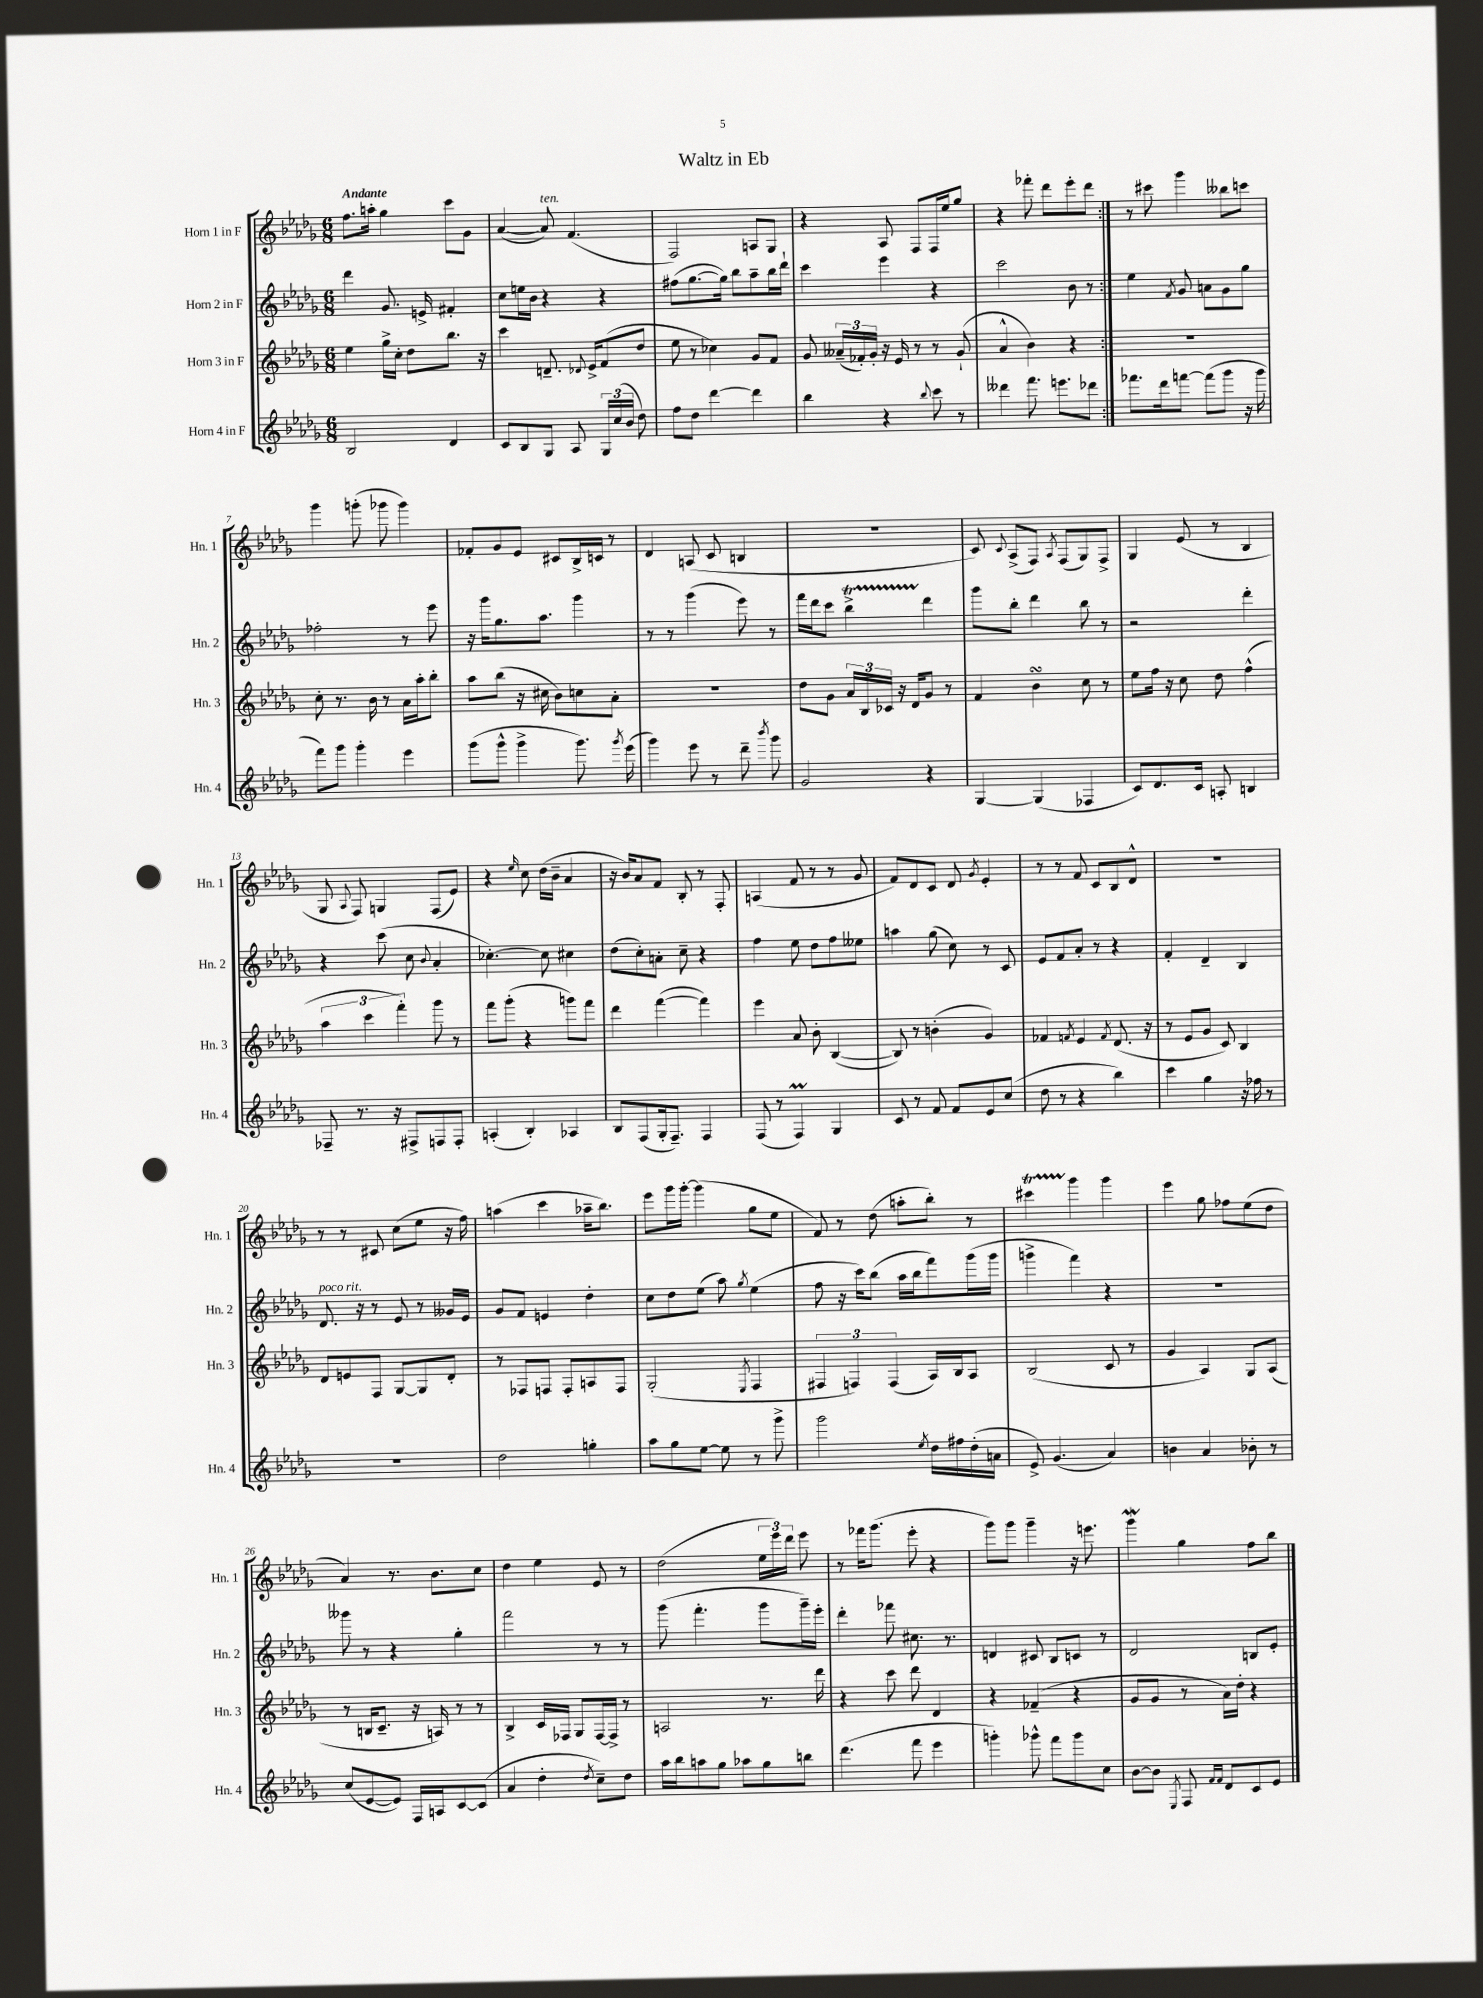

**kern	**kern	**kern	**kern
*staff4	*staff3	*staff2	*staff1
*clefG2	*clefG2	*clefG2	*clefG2
*k[b-e-a-d-g-]	*k[b-e-a-d-g-]	*k[b-e-a-d-g-]	*k[b-e-a-d-g-]
*M6/8	*M6/8	*M6/8	*M6/8
2B-/	4ee-\	4ddd-\	8.ff\L
.	.	.	16aa'\Jk
.	16gg-^\LL	8.g-/	4gg-\
.	16cc'\JJ	.	.
.	8dd-\L	.	.
.	.	16e^/	.
4d-/	8.bb-\J	4f#'/	8ccc\L
.	.	.	8g-\J
.	16r	.	.
=	=	=	=
8c/L	4ccc\	8cc\L	([4a-/
8B-/	.	16ee\L	.
.	.	16b-\JJ	.
8G-/J	8.d~/	4r	8a-/])
8A-/	.	.	(4.f/
.	8qqd-/	.	.
.	16e-^/LK	.	.
24G-/LL	(8f/	4r	.
(24cc/	.	.	.
24b-/JJ	.	.	.
8dd-\)	8dd-/J	.	.
=	=	=	=
8ff\L	8ee-\	(8ff#\L	2F/)
8dd-\J	8r	[8.gg-\	.
[4ddd-\	4cc-\)	.	.
.	.	16gg-\]Jk)	.
.	.	8bb-\L	.
4ddd-\]	8g-/L	8aa-~\	8A/L
.	8f/J	16bb-\L	8G-/J
.	.	16ddd-`\JJ	.
=	=	=	=
4bb-\	8g-/	4ccc\	4r
.	(24a--~/LL	.	.
.	24f-'/)	.	.
.	24g-'/JJ	.	.
4r	16r	4eee-\	8A-/
.	16e-/	.	.
.	8r	.	8F/L
8qqbb-/	.	.	.
8ccc\	8r	4r	16F/L
.	.	.	16ee-/J
8r	(8g-`/	.	8gg-/J
=	=	=	=
4ddd--\	4a-^^/	2ccc\	4r
8.fff\	4b-\)	.	8fff-'\
.	.	.	8ddd-\L
8.eee\L	.	.	.
.	4r	8b-\	8eee-'\
8ddd-\J	.	8r	8ddd-\J
=:|!	=:|!	=:|!	=:|!
8.fff-\L	2.r	4ee-\	8r
.	.	.	8ccc#\
16ddd-\k	.	.	.
.	.	8qf/	.
[8fff\J	.	8g-/	4ggg-\
(8fff\]L	.	8a\L	.
8ggg-\J	.	8g-\	8bb--\L
16r	.	8gg-\J	8ccc\J
16ggg-\	.	.	.
=	=	=	=
8fff\L)	8cc'\	2ff-'\	4ggg-\
8ggg-\J	8.r	.	.
4ggg-'\	.	.	(8ggg'\
.	16b-\	.	.
.	8r	.	8ggg-\
4eee-\	16a-\LL	8r	4ggg-\)
.	16aa-'\J	.	.
.	8bb-'\J	8eee-\	.
=	=	=	=
(8ggg-\L	8aa-\L	16r	8f-'/L
.	.	16ggg-\LK	.
8ggg-^^\J	(8bb-\J	8.gg-\	8g-/
4ggg-^\	16r	.	8e-/J
.	16cc#\	8.aa-\J	.
.	8b-\L)	.	8c#/L
8.ggg-\)	8cc\	4ggg-\	16B-^/L
.	.	.	16c/JJ
.	8a-'\J	.	8r
8qggg-/	.	.	.
(16eee-\	.	.	.
=	=	=	=
4ggg-\)	2.r	8r	4d-/
.	.	8r	.
8eee-\	.	(4ggg-\	(8A/
8r	.	.	8c/
8ddd-~\	.	8eee-\)	4B/
8qbbb-/	.	.	.
8ggg-\	.	8r	.
=	=	=	=
2g-/	8dd-\L	16fff\LL	2.r
.	.	16ddd-\J	.
.	8g-\J	8ccc\J	.
.	24a-/LL	4bb-^\	.
.	24B-/	.	.
.	24c-/JJ	.	.
.	16r	.	.
.	16d-/LK	.	.
4r	8g-/J	4ddd-\	.
.	8r	.	.
=	=	=	=
[4G-/	4f/	8ggg-\L	8c/)
.	.	.	8qqc/
.	.	8bb-'\J	(8A-^/L
(4G-/]	4b-\	4ddd-\	8F/J)
.	.	.	8qA-/
.	.	.	(8F/L
4F-/	8cc\	8bb-\	8G-/)
.	8r	8r	8F^/J
=	=	=	=
8c/L)	8ee-\L	2r	4G-/
8.d-/	16ff\Jk	.	.
.	16r	.	.
.	8cc\	.	(8e-/
16c/Jk	.	.	.
8A'/	8dd-\	.	8r
4B/	(4ff^^\	4ddd-'\	4B-/
=	=	=	=
8F-~/	6aa-\	4r	8G-/
.	.	.	8qqA-/
8.r	.	.	8F/)
.	6ccc\	.	.
.	.	(8ccc\	4G/
16r	.	.	.
.	6fff'\)	.	.
8F#^/L	.	8cc\	.
.	.	8qqb-/	.
8F/	8ggg-\	4a-'/	(8F/L
8F'/J	8r	.	8e-/J)
=	=	=	=
(4A'/	8fff\L	[4.cc-'\)	4r
.	(8ggg-'\J	.	.
.	.	.	16qqee-/
4B-'/)	4r	.	8cc\
.	.	8cc-\]	(16dd-\LL
.	.	.	16b-~\JJ
4A-/	8ggg\L)	4cc#\	4a-/
.	8fff\J	.	.
=	=	=	=
8B-/L	4ddd-\	(8dd-\L	16r
.	.	.	16b-/LK)
(8F/	.	8cc'\)	8a-/
16G-'/k	([4fff\	8a'\J	8f/J
8.F~/J)	.	.	.
.	.	8cc~\	8B-'/
4F/	4fff\])	4r	8r
.	.	.	8F'/
=	=	=	=
(8F/	4eee-\	4ff\	(4A/
8r	.	.	.
4F/)	8a-/	8ee-\	8f/
.	8b-'\	8dd-\L	8r
4G-/	([4B-/	8ff\	8r
.	.	8ee--\J	8g-/
=	=	=	=
8c/	8B-/])	4aa\	8f/L)
8r	8r	.	8d-/
8f/	(4b'\	(8gg-\	8c/J
8f/L	.	8cc\)	8d-/
.	.	.	8qg-/
8e-/	4g-/)	8r	4e-'/
(8cc/J	.	8c/	.
=	=	=	=
8dd-\	4f-/	8e-/L	8r
8r	.	8f/	8r
.	8qf/	.	.
4r	4e-/	8a-'/J	8f/
.	.	8r	8c/L
.	8qf/	.	.
4bb-\)	(8.d-/	4r	8B-/
.	.	.	8d-^^/J
.	16r	.	.
=	=	=	=
4ccc\	8r	4f'/	2.r
.	8e-/L	.	.
4gg-\	8g-/J	4d-~/	.
.	8c/)	.	.
16r	4B-/	4B-/	.
16ff-\	.	.	.
8r	.	.	.
=	=	=	=
2.r	8d-/L	8.d-/	8r
.	8e/	.	8r
.	.	16r	.
.	8F/J	8r	8c#/
.	[8G-/L	8e-/	(8cc\L
.	8G-/]	8r	8ee-\J
.	8d-'/J	16g--/LL	16r
.	.	16e-/JJ	16ff\)
=	=	=	=
2dd-\	8r	8g-/L	(4aa\
.	8F-/L	8f/J	.
.	8F/J	4e/	4ccc\
.	8F'/L	.	.
4gg'\	8A/	4dd-'\	16aa-~\LK
.	.	.	8.bb-\J)
.	8F/J	.	.
=	=	=	=
8aa-\L	(2G-'/	8cc\L	8eee-\L
8gg-\	.	8dd-\	16ggg-\L
.	.	.	[16ggg-'\JJ
[8ee-\J	.	(8ee-\J	(4ggg-\]
8ee-\]	.	8aa-\)	.
.	8qE-/	8qgg-/	.
8r	4F/	(4ee-\	8gg-\L
8ggg-^\	.	.	8ee-\J
=	=	=	=
2ggg-\	6F#/	8ff\	8f/)
.	.	16r	8r
.	6F/)	.	.
.	.	16ccc\LK)	.
.	.	(8bb-\J	(8dd-\
.	(6F/	.	.
.	.	16aa-\LL	8aa'\L
.	.	16bb-\J	.
8qee-/	.	.	.
16dd-\LL	16A-/LL)	8fff\)	8bb-'\J)
16ff#\	16B-/J	.	.
(16dd-'\	8A-/J	(16ggg-\L	8r
16a\JJ	.	16ggg-\JJ	.
=	=	=	=
8e-^/)	(2B-/	4ggg^\	4ccc#\
(4.g-/	.	.	.
.	.	4fff\)	4ggg-\
4a-/)	8c/	4r	4ggg-\
.	8r	.	.
=	=	=	=
4b\	4g-/	2.r	4eee-\
4a-/	4A-/)	.	8gg-\
.	.	.	8ff-\L
8b-'\	8G-/L	.	(8ee-\
8r	(8A-/J	.	8dd-\J
=	=	=	=
(8cc/L	8r	8ggg--\	4a-/)
[8e-/	16B/LK	8r	.
.	8.c~/J	.	.
8e-/]J)	.	4r	8.r
16F/LL	16r	.	.
16A/J	16A/)	.	8.b-\L
[8c/	8r	4gg-'\	.
(8c/]J	8r	.	8cc\J
=	=	=	=
4a-/	4B-^/	2fff\	4dd-\
4dd-'\	16c/LL	.	4ee-\
.	16F-/JJ	.	.
.	8G-/L	.	.
8qdd-/	.	.	.
8cc~\L)	[16F-/L	8r	8e-/
.	16F-^/]JJ	.	.
8dd-\J	8r	8r	8r
=	=	=	=
16aa-\LL	2A/	(8ggg-\	(2dd-\
16bb-\J	.	.	.
8aa\	.	4.fff'\	.
8gg-\J	.	.	.
8aa-\L	.	.	.
8gg-\	8.r	8ggg-\L	24ee-\LL
.	.	.	24eee-\)
.	.	.	24ddd-\JJ
8bb\J	.	16ggg-~\L)	8eee-\
.	16ddd-\	16eee-'\JJ	.
=	=	=	=
(4.ddd-\	4r	4ddd-'\	8r
.	.	.	16fff-\LK
.	.	.	(8.ggg-\J
.	8ccc\	8fff-\	.
8fff\	8ddd-\	8.cc#\	8eee-'\
4eee-\	4d-/	.	4r
.	.	8.r	.
=	=	=	=
4ggg'\)	4r	4d/	8ggg-\L)
.	.	.	8ggg-\J
8ggg-^^\	(4f-~/	8c#/	4ggg-~\
8fff\L	.	8B-/L	.
8ggg-\	4r	8c/J	16r
.	.	.	8.eee\
8cc\J	.	8r	.
=	=	=	=
[8b-\L	8g-/L	2d-/	4ggg-\
8b-\]J	8g-/J	.	.
8qE-/	.	.	.
8F/	8r	.	4gg-\
16qqf/LL	.	.	.
16qqf/JJ	.	.	.
8d-/L	16a-\LL)	.	.
.	16dd-'\JJ	.	.
8c/	4r	8B/L	8ff\L
8e-/J	.	8e-'/J	8bb-\J
==	==	==	==
*-	*-	*-	*-
